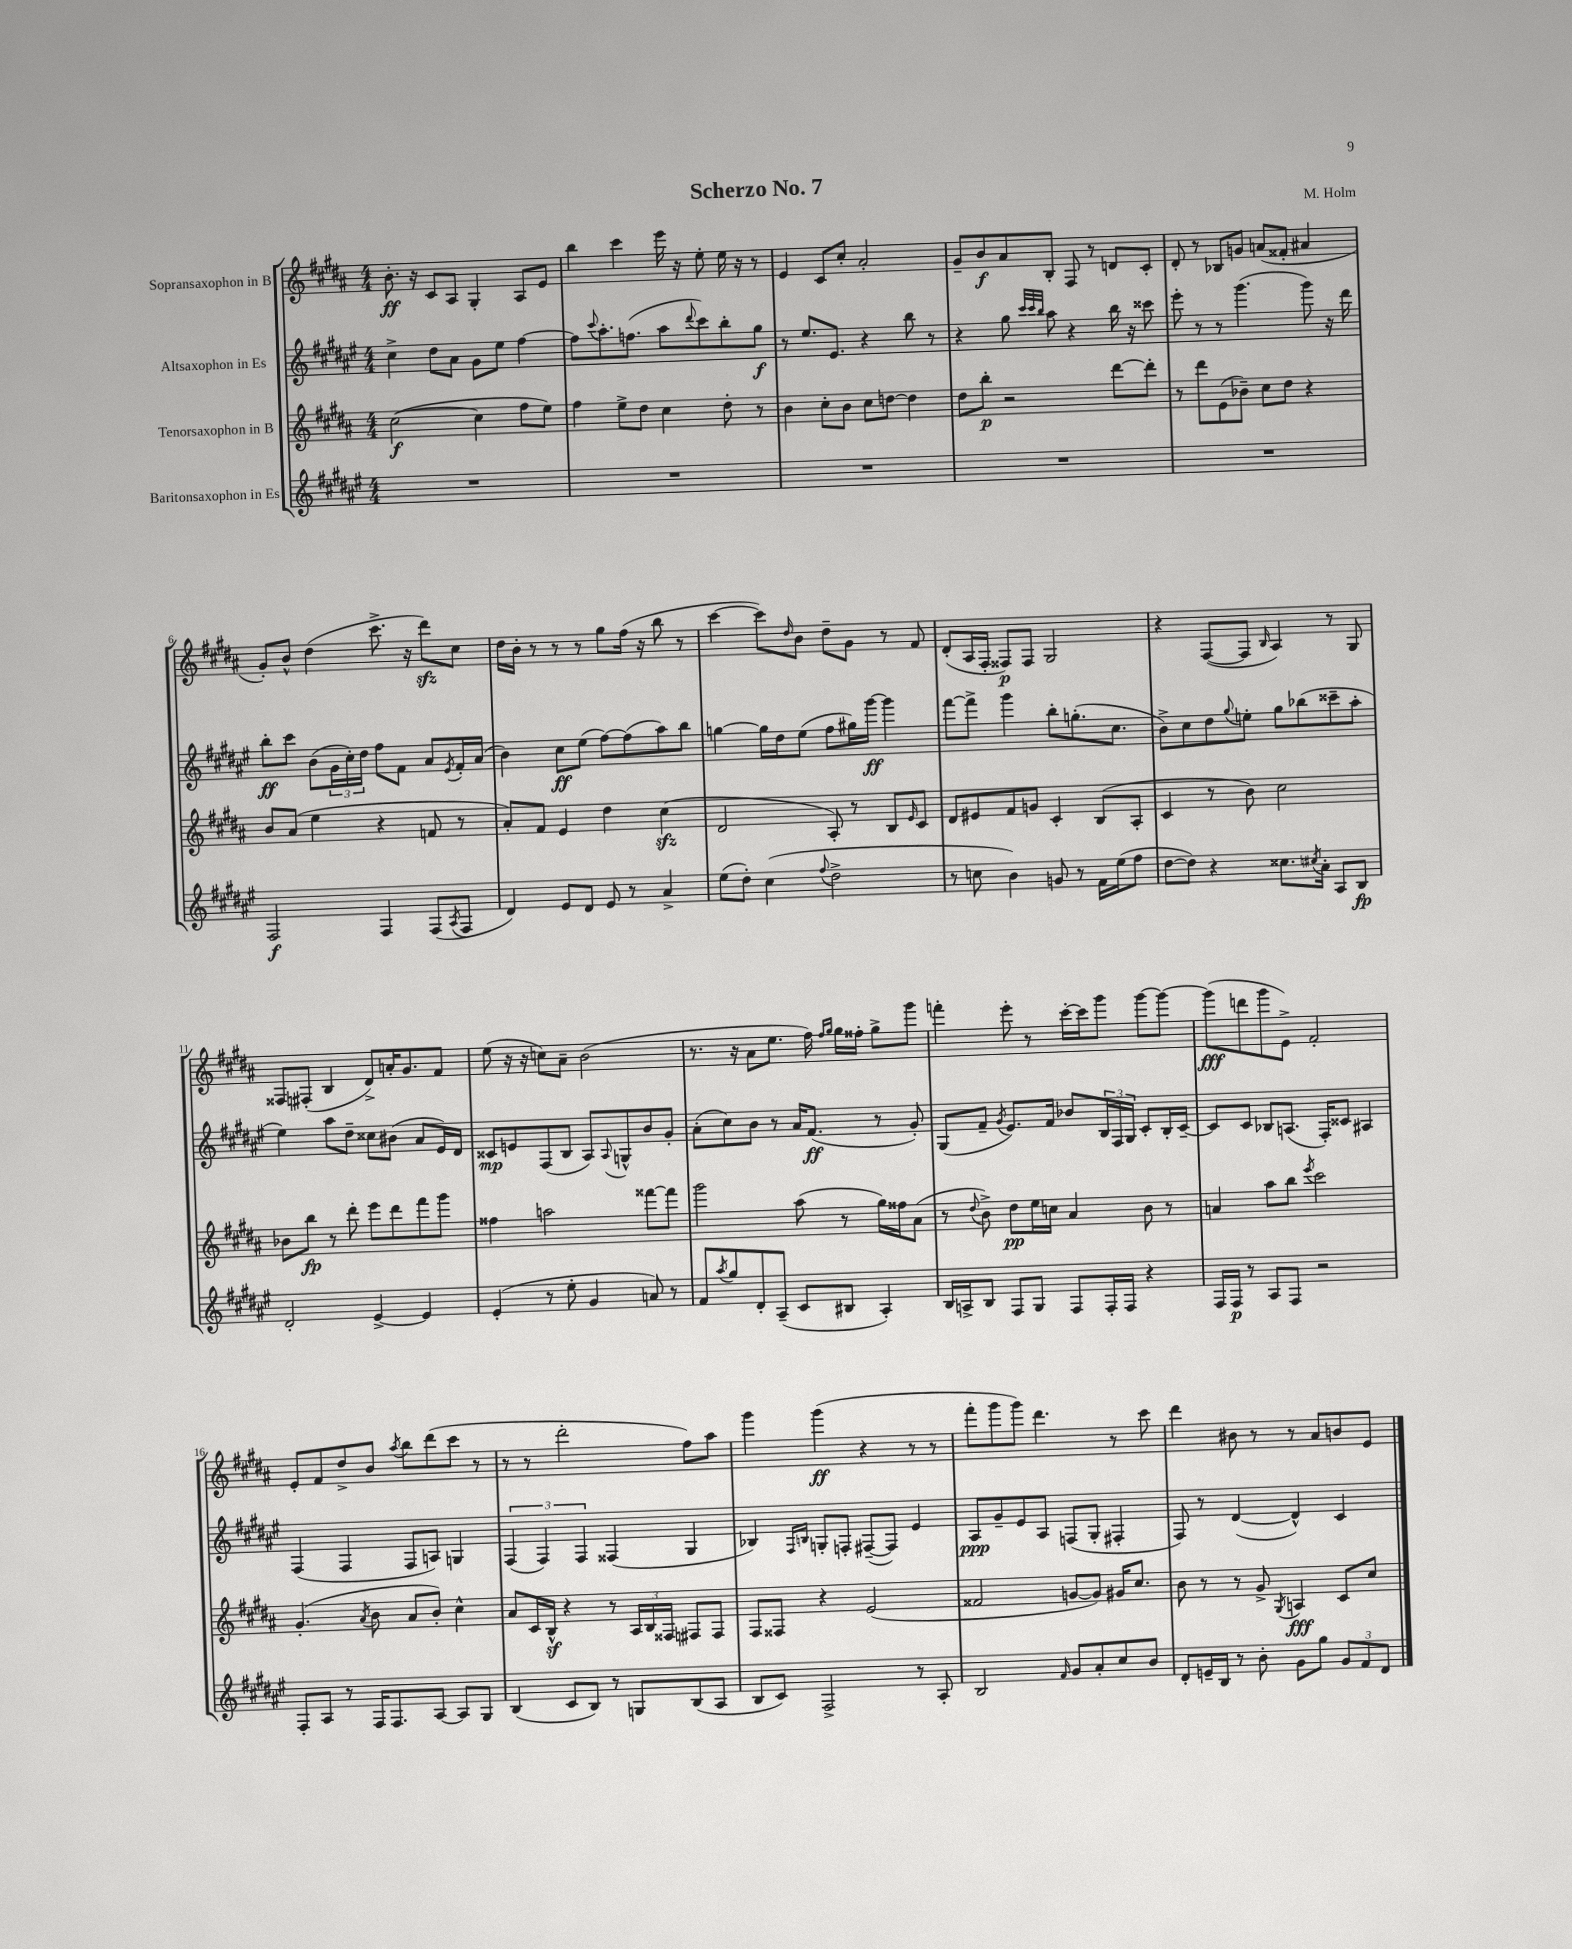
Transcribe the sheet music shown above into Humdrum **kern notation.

**kern	**dynam	**kern	**dynam	**kern	**dynam	**kern	**dynam
*part4	*part4	*part3	*part3	*part2	*part2	*part1	*part1
*staff4	*staff4	*staff3	*staff3	*staff2	*staff2	*staff1	*staff1
*I"Baritonsaxophon in Es	*	*I"Tenorsaxophon in B	*	*I"Altsaxophon in Es	*	*I"Sopransaxophon in B	*
*clefG2	*	*clefG2	*	*clefG2	*	*clefG2	*
*k[f#c#g#d#a#e#]	*	*k[f#c#g#d#a#]	*	*k[f#c#g#d#a#e#]	*	*k[f#c#g#d#a#]	*
*M4/4	*	*M4/4	*	*M4/4	*	*M4/4	*
=1	=1	=1	=1	=1	=1	=1	=1
1r	.	([2cc#\	f	4cc#^\	.	8.b'\	ff
.	.	.	.	.	.	16r	.
.	.	.	.	8dd#\L	.	8c#/L	.
.	.	.	.	8a#\J	.	8A#/J	.
.	.	4cc#\]	.	8g#\L	.	4G#'/	.
.	.	.	.	8ee#\J	.	.	.
.	.	8ff#\L	.	[4ff#\	.	8A#/L	.
.	.	8ee\J)	.	.	.	8e/J	.
=2	=2	=2	=2	=2	=2	=2	=2
1r	.	4ff#\	.	8ff#\L]	.	4bb\	.
.	.	.	.	8qqccc#/	.	.	.
.	.	.	.	8.aa#'\	.	.	.
.	.	8ee^\L	.	.	.	4ccc#\	.
.	.	.	.	(8.ffn\J	.	.	.
.	.	8dd#\J	.	.	.	.	.
.	.	4cc#\	.	8aa#\L	.	16eee\	.
.	.	.	.	.	.	16r	.
.	.	.	.	8qqddd#/	.	.	.
.	.	.	.	8ccc#\)	.	8ee'\	.
.	.	8dd#'\	.	8bb'\	.	16ee\	.
.	.	.	.	.	.	16r	.
.	.	8r	.	8gg#\J	f	8r	.
=3	=3	=3	=3	=3	=3	=3	=3
1r	.	4b\	.	8r	.	4e/	.
.	.	.	.	8.ee#/L	.	.	.
.	.	8cc#'\L	.	.	.	8c#/L	.
.	.	.	.	8.e#/J	.	.	.
.	.	8b\J	.	.	.	8cc#'/J	.
.	.	8cc#\L	.	4r	.	2a#'/	.
.	.	[8ddn\J	.	.	.	.	.
.	.	4dd\]	.	8bb\	.	.	.
.	.	.	.	8r	.	.	.
=4	=4	=4	=4	=4	=4	=4	=4
1r	.	8dd#\L	.	4r	.	8g#~/L	.
.	.	8bb'\J	p	.	.	8b/	f
.	.	2r	.	8gg#\	.	8a#/	.
.	.	.	.	32qqccc#/LLL	.	.	.
.	.	.	.	32qqccc#/	.	.	.
.	.	.	.	32qqbb/JJJ	.	.	.
.	.	.	.	8aa#\	.	8B'/J	.
.	.	.	.	4r	.	8F#/	.
.	.	.	.	.	.	8r	.
.	.	[8ddd#\L	.	16bb\	.	8dn/L	.
.	.	.	.	16r	.	.	.
.	.	8ddd#'\J]	.	8ccc##X\	.	8c#'/J	.
=5	=5	=5	=5	=5	=5	=5	=5
1r	.	8r	.	8eee#'\	.	8d#'/	.
.	.	8ddd#\L	.	8r	.	8r	.
.	.	(8e\	.	8r	.	8B-X/L	.
.	.	8b-X~\J)	.	(4.ggg#\	.	8gn/J	.
.	.	8cc#\L	.	.	.	(8an/L	.
.	.	8dd#\J	.	.	.	8f##X'/J	.
.	.	4r	.	8ggg#\)	.	4a#X/	.
.	.	.	.	16r	.	.	.
.	.	.	.	16ddd#\	.	.	.
!!LO:LB:g=z
=6	=6	=6	=6	=6	=6	=6	=6
2F#/	f	8b/L	.	8bb'\L	ff	8g#'/L)	.
.	.	(8a#/J	.	8ccc#\J	.	8b^^/J	.
.	.	4ee\	.	(8b\L	.	(4dd#\	.
.	.	.	.	24g#\L	.	.	.
.	.	.	.	24cc#'\)	.	.	.
.	.	.	.	24dd#\JJ	.	.	.
4F#/	.	4r	.	8ff#\L	.	8.ccc#^\	.
.	.	.	.	8f#\J	.	.	.
.	.	.	.	.	.	16r	.
(8F#/L	.	8fn/	.	8a#/L	.	8ddd#zz\L)	.
8qA#/	.	.	.	8qe#/	.	.	.
8F#/J	.	8r	.	16f#'/L	.	8cc#\J	.
.	.	.	.	(16a#/JJ	.	.	.
=7	=7	=7	=7	=7	=7	=7	=7
4d#/)	.	8a#'/L)	.	4b\)	.	16dd#\LL	.
.	.	.	.	.	.	16b'\JJ	.
.	.	8f#/J	.	.	.	8r	.
8e#/L	.	4e/	.	8cc#\L	ff	8r	.
8d#/J	.	.	.	(8ee#\J	.	8r	.
8e#/	.	4dd#\	.	[8ff#\L)	.	8gg#\L	.
8r	.	.	.	(8ff#\]	.	(16ff#\Jk	.
.	.	.	.	.	.	16r	.
4a#^/	.	(4cc#zz\	.	8aa#\)	.	8bb\	.
.	.	.	.	8bb\J	.	8r	.
=8	=8	=8	=8	=8	=8	=8	=8
(8ee#\L	.	2d#/	.	[4ggn\	.	[4ccc#\	.
8dd#'\J)	.	.	.	.	.	.	.
(4cc#\	.	.	.	16gg\LL]	.	8ccc#\L])	.
.	.	.	.	16dd#\J	.	.	.
.	.	.	.	.	.	16qqdd#/	.
.	.	.	.	(8ee#\J	.	8b\J	.
8qqff#/	.	.	.	.	.	.	.
2dd#^\	.	8A#'/)	.	8ff#\L	.	8dd#~\L	.
.	.	8r	.	16gg#X\L)	.	8g#\J	.
.	.	.	.	[16ggg#\JJ	ff	.	.
.	.	8B/L	.	4ggg#\]	.	8r	.
.	.	16qqe/	.	.	.	.	.
.	.	8c#/J	.	.	.	8f#/	.
=9	=9	=9	=9	=9	=9	=9	=9
8r	.	8d#/L	.	[8fff#\L	.	(8d#'/L	.
8ccn\	.	8e#X/	.	8fff#^\J]	.	16A#/L	.
.	.	.	.	.	.	16F#'/JJ	.
4b\)	.	8f#/	.	4ggg#\	.	8F##X/L)	p
.	.	8gn/J	.	.	.	8F##/J	.
8gn/	.	4c#'/	.	8bb'\L	.	2G#/	.
8r	.	.	.	(8.ggn'\	.	.	.
16f#\LL	.	(8B/L	.	.	.	.	.
(16ee#\J	.	.	.	8.cc#\J	.	.	.
8ff#\J	.	8A#'/J	.	.	.	.	.
=10	=10	=10	=10	=10	=10	=10	=10
[8dd#\L	.	4c#/	.	8b^\L)	.	4r	.
8dd#\J])	.	.	.	8cc#\	.	.	.
4r	.	8r	.	8dd#\	.	([8F#/L	.
.	.	.	.	8qqgg#/	.	.	.
.	.	8b\)	.	8een'\J	.	8F#/J]	.
.	.	.	.	.	.	16qqB/	.
8.cc##X\L	.	2cc#\	.	8gg#\L	.	4A#/)	.
.	.	.	.	(8bb-X\	.	.	.
8qcc#X/	.	.	.	.	.	.	.
16a#'\Jk	.	.	.	.	.	.	.
8A#/L	.	.	.	8ccc##X~\	.	8r	.
8B/J	fp	.	.	8aa#'\J	.	8G#/	.
!!LO:LB:g=z
=11	=11	=11	=11	=11	=11	=11	=11
2d#'/	.	8b-X\L	.	4ee#\)	.	8F##X/L	.
.	.	8bb\J	fp	.	.	(8F#X'/J	.
.	.	8r	.	8aa#\L	.	4B/	.
.	.	8ddd#'\	.	8dd#~\J	.	.	.
[4e#^/	.	8eee\L	.	8cc##X\L	.	8d#^/L)	.
.	.	8ddd#\	.	(8b#X\J	.	16an'/K	.
.	.	.	.	.	.	8.g#/	.
4e#/]	.	8fff#\	.	8a#/L	.	.	.
.	.	8ggg#\J	.	16e#/L)	.	8f#/J	.
.	.	.	.	16d#/JJ	.	.	.
=12	=12	=12	=12	=12	=12	=12	=12
(4e#'/	.	4ff##X\	.	8c##X/L	mp	(8ee\	.
.	.	.	.	8en/	.	16r	.
.	.	.	.	.	.	16r	.
8r	.	2aan\	.	(8F#/	.	8ccn\L)	.
8ee#'\	.	.	.	8B/J	.	8a#~\J	.
4g#/	.	.	.	8A#/L)	.	(2b\	.
.	.	.	.	8qqA#/	.	.	.
.	.	.	.	8Gn^^/	.	.	.
8an/)	.	[8fff##X\L	.	8b/	.	.	.
8r	.	8fff##\J]	.	8g#'/J	.	.	.
=13	=13	=13	=13	=13	=13	=13	=13
8f#/L	.	2ggg#\	.	(8a#'\L	.	8.r	.
8qaa#/	.	.	.	.	.	.	.
8gg#/	.	.	.	8cc#\)	.	.	.
.	.	.	.	.	.	16r	.
8d#'/	.	.	.	8b\J	.	8a#\L	.
(8A#~/J	.	.	.	8r	.	8.ee\J	.
8c#/L	.	(8aa#\	.	16a#/KL	.	.	.
.	.	.	.	(8.f#/J	ff	16ff#\)	.
.	.	.	.	.	.	16qqff#/LL	.
.	.	.	.	.	.	16qqgg#/JJ	.
8B#X/J	.	8r	.	.	.	16gg#\LL	.
.	.	.	.	.	.	16ff##X'\JJ	.
4A#'/)	.	16gg#\LL)	.	8r	.	8gg#^\L	.
.	.	16ff##X\J	.	.	.	.	.
.	.	(8a#\J	.	8g#'/)	.	8ggg#\J	.
=14	=14	=14	=14	=14	=14	=14	=14
16B/LL	.	8r	.	(8G#/L	.	4fffn'\	.
16An^/J	.	.	.	.	.	.	.
.	.	8qqdd#/	.	.	.	.	.
8B/J	.	8b^\)	.	8f#~/J	.	.	.
.	.	.	.	8qg#/	.	.	.
8F#/L	.	8dd#\L	pp	8.e#/L)	.	8eee'\	.
8G#/J	.	16ee\L	.	.	.	8r	.
.	.	16ccn\JJ	.	16f#/Jk	.	.	.
8F#/L	.	4a#/	.	8b-X/L	.	[16ccc#'\LL	.
.	.	.	.	.	.	16ccc#\J]	.
16F#'/L	.	.	.	24B/L	.	8ggg#\J	.
.	.	.	.	24F#/	.	.	.
16F#/JJ	.	.	.	.	.	.	.
.	.	.	.	24G#/JJ	.	.	.
4r	.	8b\	.	8c#'/L	.	[8ggg#\L	.
.	.	8r	.	16B'/L	.	8ggg#\J_	.
.	.	.	.	[16c#~/JJ	.	.	.
=15	=15	=15	=15	=15	=15	=15	=15
16F#/LL	.	4an/	.	8c#/L]	.	(8ggg#\L]	fff
16F#/JJ	p	.	.	.	.	.	.
8r	.	.	.	8c#/J	.	8dddn\	.
8A#/L	.	8aa#\L	.	8B-X/L	.	8ggg#\	.
8F#/J	.	8bb\J	.	(8.An/J	.	8e^\J)	.
.	.	8qeee/	.	.	.	.	.
2r	.	2ccc#\	.	.	.	2f#'/	.
.	.	.	.	16F#'/KL)	.	.	.
.	.	.	.	8c##X/J	.	.	.
.	.	.	.	4A#X/	.	.	.
!!LO:LB:g=z
=16	=16	=16	=16	=16	=16	=16	=16
8F#'/L	.	(4.g#'/	.	(4F#/	.	8e'/L	.
8A#/J	.	.	.	.	.	8f#/	.
8r	.	.	.	4F#/	.	8dd#^/	.
.	.	8qa#/	.	.	.	.	.
16F#/KL	.	8b\	.	.	.	8b/J	.
8.F#/	.	.	.	.	.	.	.
.	.	.	.	.	.	8qaa#/	.
.	.	8a#/L	.	8F#/L	.	8bb\L	.
[8A#/J	.	8b'/J)	.	8An/J)	.	(8ddd#\	.
8A#/L]	.	4cc#^^\	.	4Gn/	.	8ccc#\J	.
8G#/J	.	.	.	.	.	8r	.
=17	=17	=17	=17	=17	=17	=17	=17
(4B/	.	8a#/L	.	(6F#/	.	8r	.
.	.	16c#/L	.	.	.	8r	.
.	.	.	.	6F#/)	.	.	.
.	.	16Bz^^/JJ	.	.	.	.	.
8c#/L	.	4r	.	.	.	2ddd#'\	.
.	.	.	.	6F#/	.	.	.
8B/J)	.	.	.	.	.	.	.
8r	.	8r	.	(4F##X/	.	.	.
8Gn/L	.	24A#/LL	.	.	.	.	.
.	.	24B/	.	.	.	.	.
.	.	24F##X/JJ	.	.	.	.	.
(8B/	.	8F#X/L	.	4G#/	.	8ff#\L)	.
8A#/J	.	8F#/J	.	.	.	8aa#\J	.
=18	=18	=18	=18	=18	=18	=18	=18
8B/L	.	8F#/L	.	4B-X/)	.	4ggg#\	.
8c#/J)	.	8F##X/J	.	.	.	.	.
.	.	.	.	16qqF#/LL	.	.	.
.	.	.	.	16qqBn/JJ	.	.	.
2F#^/	.	4r	.	8Gn'/L	.	(4ggg#\	ff
.	.	.	.	8Fn'/J	.	.	.
.	.	(2e/	.	([8F#X~/L	.	4r	.
.	.	.	.	8F#/J])	.	.	.
8r	.	.	.	4e#/	.	8r	.
8A#'/	.	.	.	.	.	8r	.
=19	=19	=19	=19	=19	=19	=19	=19
2B/	.	2f##X/	.	8A#/L	ppp	8fff#'\L	.
.	.	.	.	8g#~/	.	8ggg#\	.
.	.	.	.	8e#/	.	8ggg#\J)	.
.	.	.	.	8A#/J	.	4.ddd#\	.
16qqf#/	.	.	.	.	.	.	.
8g#/L	.	[8gn/L	.	(8Fn/L	.	.	.
8a#'/	.	8g/J])	.	8G#'/J	.	.	.
8cc#/	.	16g#X/KL	.	4F#X'/	.	8r	.
.	.	8.cc#/J	.	.	.	.	.
8b/J	.	.	.	.	.	8ccc#\	.
=20	=20	=20	=20	=20	=20	=20	=20
8d#'/L	.	8b\	.	8F#/)	.	4ddd#\	.
16en~/L	.	8r	.	8r	.	.	.
16B/JJ	.	.	.	.	.	.	.
8r	.	8r	.	([4d#/	.	8b#X\	.
8b'\	.	8g#^/	.	.	.	8r	.
.	.	8qG#/	.	.	.	.	.
8g#\L	.	4An/	fff	4d#^^/])	.	8r	.
8gg#\J	.	.	.	.	.	8a#/L	.
12g#/L	.	8c#/L	.	4c#/	.	8bn/	.
12f#/	.	.	.	.	.	.	.
.	.	8cc#/J	.	.	.	8e/J	.
12d#/J	.	.	.	.	.	.	.
==	==	==	==	==	==	==	==
*-	*-	*-	*-	*-	*-	*-	*-
